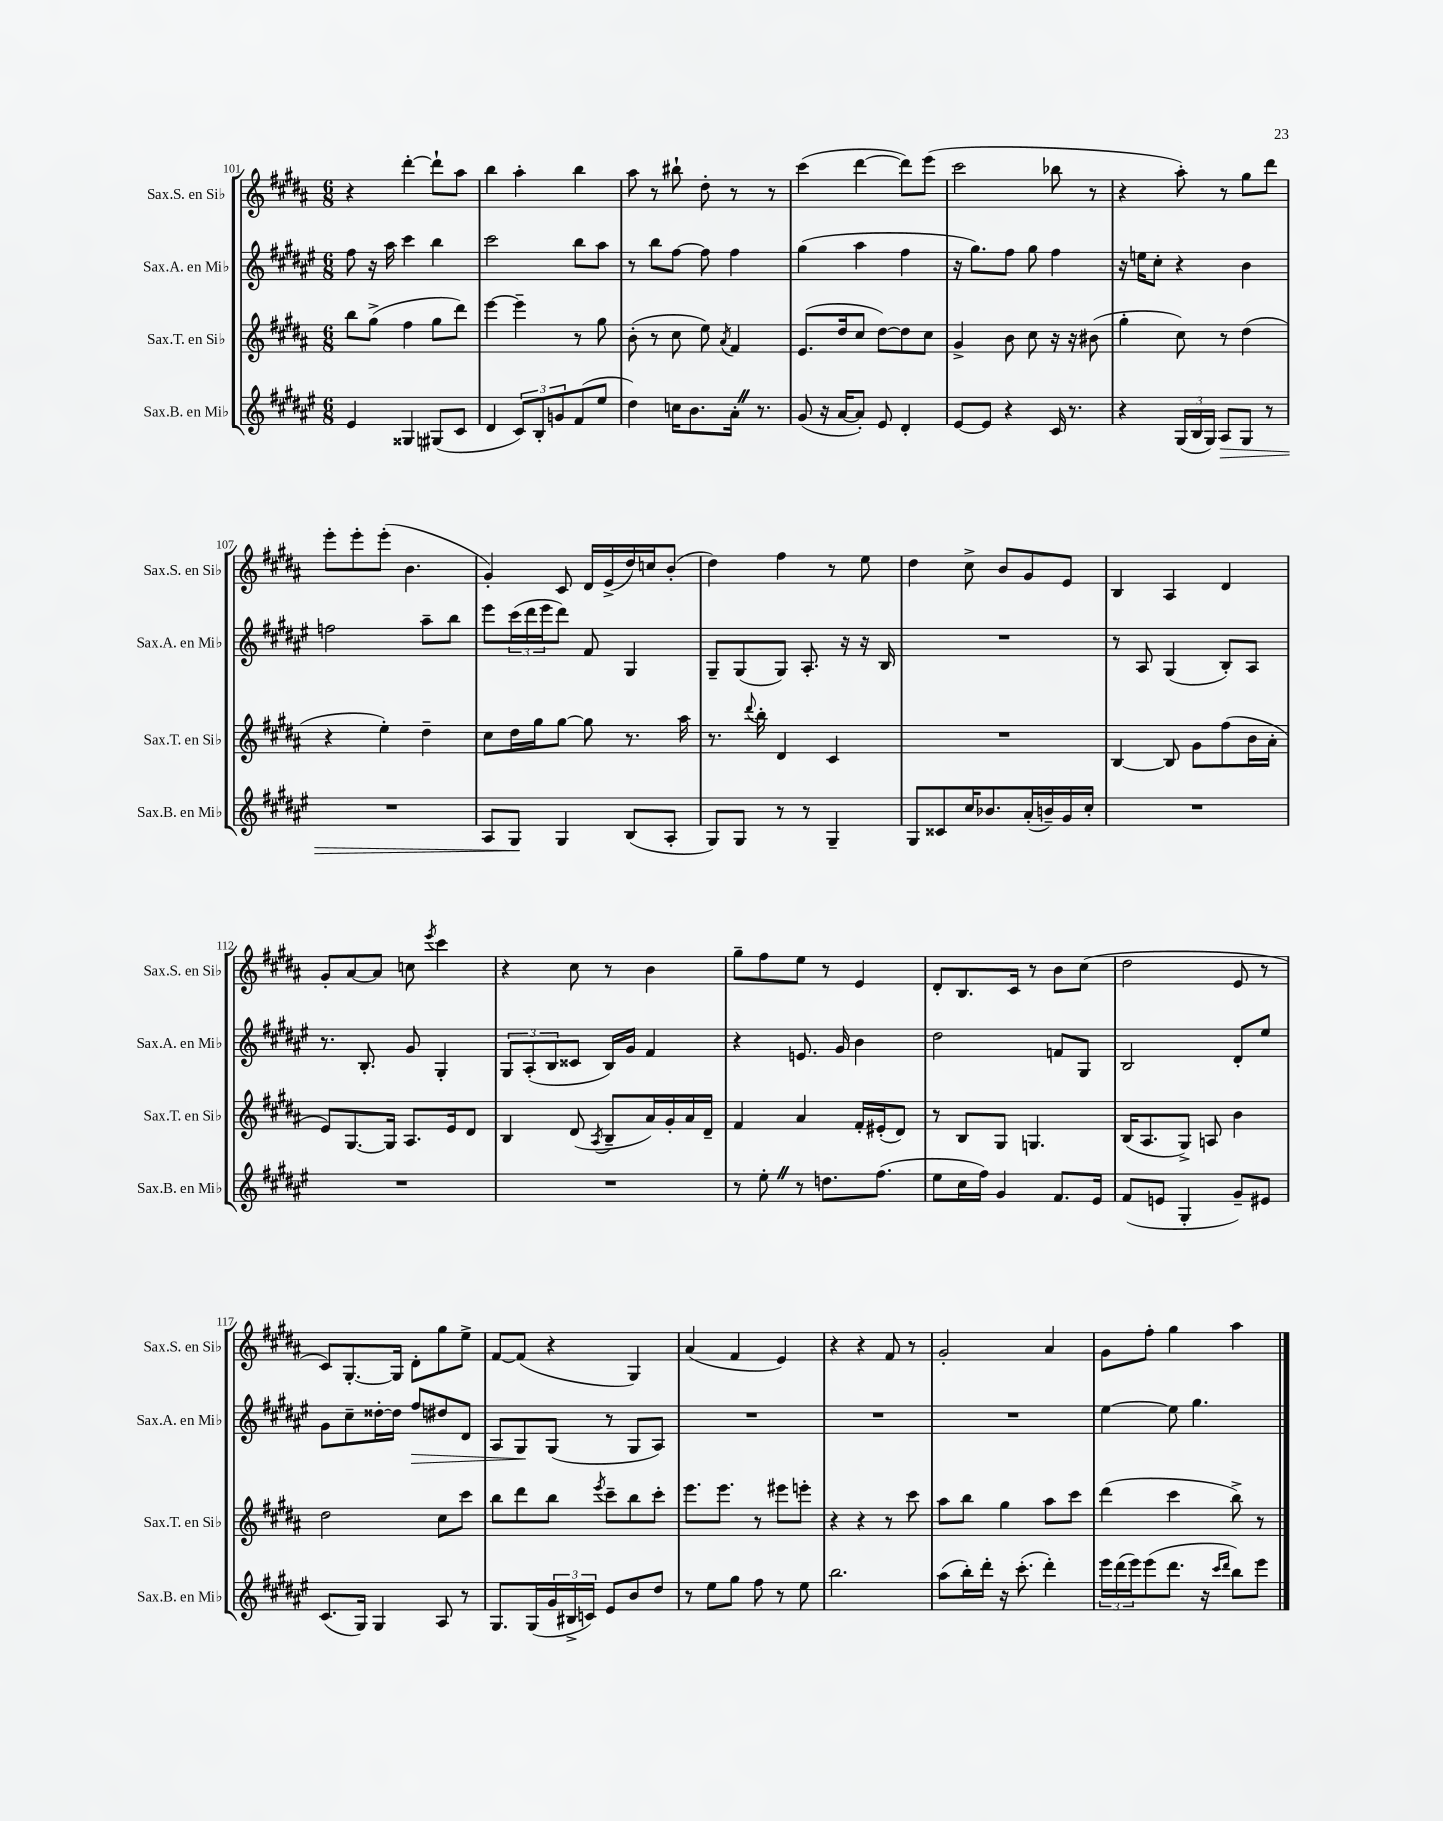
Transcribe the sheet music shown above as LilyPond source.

<<
\new StaffGroup <<
\new Staff = "s0" \with { instrumentName = "Sax.S. en Sib" shortInstrumentName = "Sax.S. en Sib" } {
    \clef treble \key b \major \numericTimeSignature \time 6/8
    r4 dis'''4~-. dis'''8-! ais''8 |
    b''4 ais''4-. b''4 |
    ais''8 r8 bis''8-! dis''8-. r8 r8 |
    cis'''4( dis'''4~ dis'''8) e'''8( |
    cis'''2 bes''8 r8 |
    r4 ais''8-.) r8 gis''8 dis'''8 |
    e'''8-. e'''8-. e'''8-.( b'4. |
    gis'4-.) cis'8 dis'16 e'16->( dis''16) c''16 b'8-.( |
    dis''4) fis''4 r8 e''8 |
    dis''4 cis''8-> b'8 gis'8 e'8 |
    b4 ais4 dis'4 |
    gis'8-. ais'8~ ais'8 c''8 \acciaccatura { e'''8 } cis'''4 |
    r4 cis''8 r8 b'4 |
    gis''8-- fis''8 e''8 r8 e'4 |
    dis'8-. b8. cis'16 r8 b'8 cis''8( |
    dis''2 e'8 r8 |
    cis'8) gis8.~-. gis16 dis'8-. gis''8 e''8-> |
    fis'8~ fis'8( r4 gis4) |
    ais'4( fis'4 e'4) |
    r4 r4 fis'8 r8 |
    gis'2-. ais'4 |
    gis'8 fis''8-. gis''4 ais''4 \bar "|." |
}
\new Staff = "s1" \with { instrumentName = "Sax.A. en Mib" shortInstrumentName = "Sax.A. en Mib" } {
    \clef treble \key fis \major \numericTimeSignature \time 6/8
    fis''8 r16 ais''16 cis'''4 b''4 |
    cis'''2 b''8 ais''8 |
    r8 b''8 fis''8~ fis''8 fis''4 |
    gis''4( ais''4 fis''4 |
    r16 gis''8.) fis''8 gis''8 fis''4 |
    r16 e''16 cis''8-. r4 b'4 |
    f''2 ais''8-- b''8 |
    eis'''8 \tuplet 3/2 { cis'''16( dis'''16 eis'''16 } dis'''8) fis'8 gis4 |
    gis8-- gis8( gis8) ais8.-. r16 r16 b16 |
    R2. |
    r8 ais8 gis4( b8-.) ais8 |
    r8. b8.-. gis'8 gis4-. |
    \tuplet 3/2 { gis8 ais8-.( b8 } cisis'8 b16) gis'16 fis'4 |
    r4 e'8. gis'16 b'4 |
    dis''2 f'8 gis8 |
    b2 dis'8-. eis''8 |
    gis'8 cis''8-- disis''16~-. disis''16 fis''8\> dis''8 dis'8 |
    ais8 gis8\! gis8( r8 gis8 ais8) |
    R2. |
    R2. |
    R2. |
    eis''4~ eis''8 gis''4. \bar "|." |
}
\new Staff = "s2" \with { instrumentName = "Sax.T. en Sib" shortInstrumentName = "Sax.T. en Sib" } {
    \clef treble \key b \major \numericTimeSignature \time 6/8
    b''8 gis''8->( fis''4 gis''8 dis'''8) |
    e'''4~ e'''4-- r8 gis''8 |
    b'8-.( r8 cis''8 e''8) \acciaccatura { ais'8 } fis'4 |
    e'8.( dis''16 cis''8 dis''8~) dis''8 cis''8 |
    gis'4-> b'8 cis''8 r16 r16 bis'8( |
    gis''4-. cis''8) r8 dis''4( |
    r4 e''4-.) dis''4-- |
    cis''8 dis''16 gis''16 gis''8~ gis''8 r8. ais''16 |
    r8. \appoggiatura { dis'''8 } b''16-. dis'4 cis'4 |
    R2. |
    b4~ b8 gis'8 fis''8( b'16 ais'16-. |
    e'8) gis8.~ gis16 ais8. e'16 dis'8 |
    b4 dis'8( \acciaccatura { ais8 } b8-- ais'16) gis'16-. ais'16 dis'16-- |
    fis'4 ais'4 fis'16-. eis'16-.( dis'8) |
    r8 b8 gis8 g4. |
    b16( ais8. gis8->) a8 b'4 |
    dis''2 cis''8 cis'''8 |
    b''8 dis'''8 b''8 \acciaccatura { e'''8 } cis'''8-- b''8 cis'''8-. |
    e'''8. e'''8. r8 eis'''8 e'''8-. |
    r4 r4 r8 cis'''8 |
    ais''8 b''8 gis''4 ais''8 cis'''8 |
    dis'''4( cis'''4 b''8->) r8 \bar "|." |
}
\new Staff = "s3" \with { instrumentName = "Sax.B. en Mib" shortInstrumentName = "Sax.B. en Mib" } {
    \clef treble \key fis \major \numericTimeSignature \time 6/8
    eis'4 gisis4 gis8( cis'8 |
    dis'4 \tuplet 3/2 { cis'8) b8-. g'8 } fis'8( eis''8 |
    dis''4) c''16 b'8. ais'16-. \once \override BreathingSign.text = \markup { \musicglyph "scripts.caesura.straight" } \breathe r8. |
    gis'8( r16 ais'16~ ais'8-.) eis'8 dis'4-. |
    eis'8~ eis'8 r4 cis'16 r8. |
    r4 \tuplet 3/2 { gis16( b16 gis16) } ais8\> gis8 r8 |
    R2. |
    ais8 gis8\! gis4 b8( ais8-. |
    gis8) gis8 r8 r8 gis4-- |
    gis8 cisis'8 cis''16 bes'8. ais'16-.( b'16--) gis'16 cis''16-. |
    R2. |
    R2. |
    R2. |
    r8 eis''8-. \once \override BreathingSign.text = \markup { \musicglyph "scripts.caesura.straight" } \breathe r8 d''8. fis''8.( |
    eis''8 cis''16 fis''16) gis'4 fis'8. eis'16 |
    fis'8( e'8 gis4-. gis'8--) eis'8 |
    cis'8.( gis16) gis4 ais8 r8 |
    gis8. gis16( \tuplet 3/2 { gis'16 bis16-> c'16) } eis'8 b'8 dis''8 |
    r8 eis''8 gis''8 fis''8 r8 eis''8 |
    b''2. |
    ais''8( b''16-.) dis'''16-. r16 cis'''8.-.( dis'''4-.) |
    \tuplet 3/2 { eis'''16 dis'''16( eis'''16) } eis'''8( dis'''8. r16 \grace { cis'''16 dis'''16 } b''8) eis'''8 \bar "|." |
}
>>
>>
\layout { \context { \Score currentBarNumber = #101 } }
